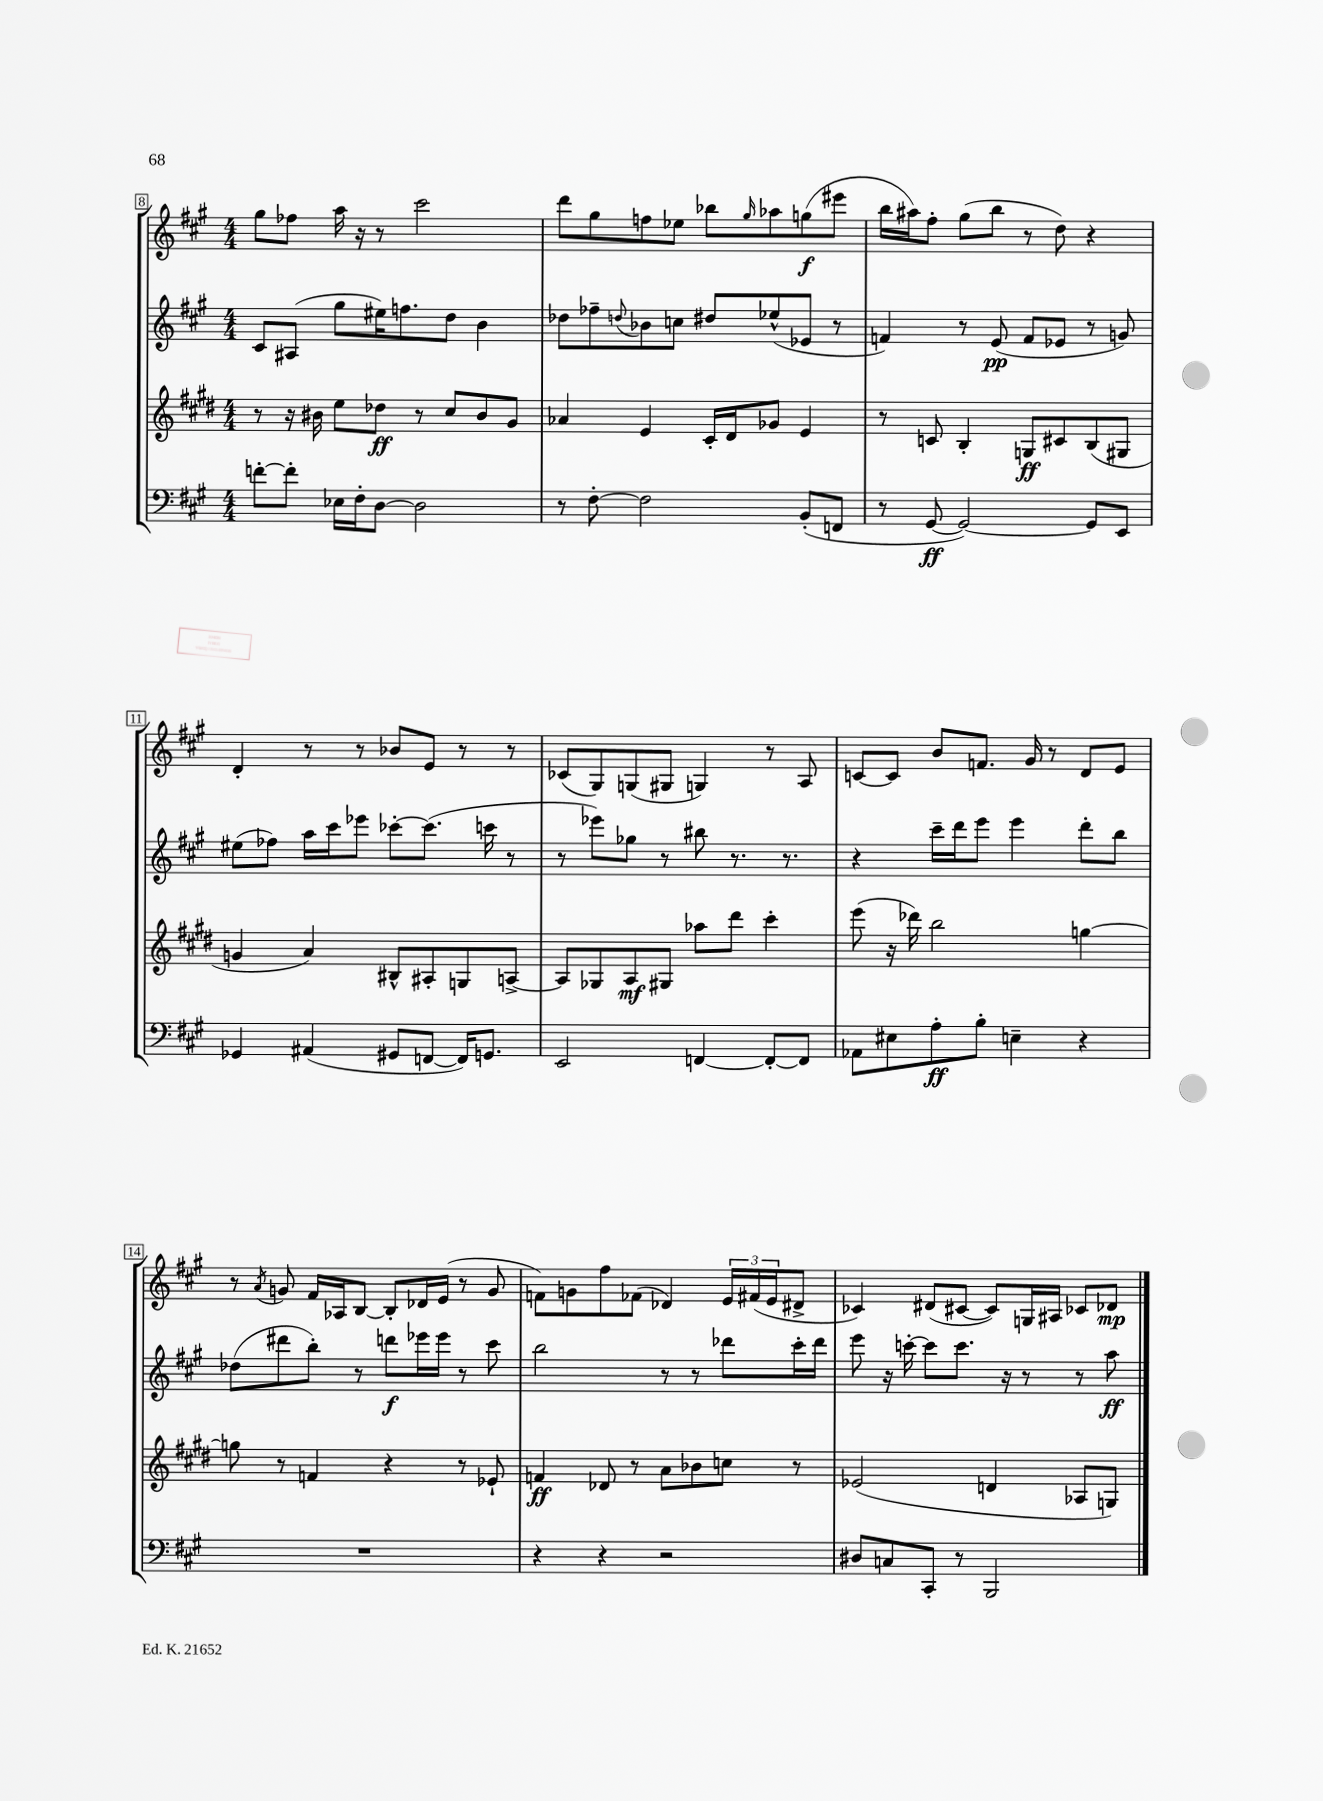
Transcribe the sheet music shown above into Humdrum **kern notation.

**kern	**kern	**kern	**kern
*staff4	*staff3	*staff2	*staff1
*clefF4	*clefG2	*clefG2	*clefG2
*k[f#c#g#]	*k[f#c#g#d#]	*k[f#c#g#]	*k[f#c#g#]
*M4/4	*M4/4	*M4/4	*M4/4
[8f'	8r	8c#	8gg#
8f']	16r	(8A#	8ff-
.	16b#	.	.
16E-	8ee	8gg#	16aa
16F#'	.	.	16r
[8D	8dd-	16ee#)	8r
.	.	8.ff	.
2D]	8r	.	2ccc#
.	8cc#	8dd	.
.	8b#	4b	.
.	8g#	.	.
=	=	=	=
8r	4a-	8dd-	8ddd
[8F#'	.	8ff-~	8gg#
.	.	8qqdd	.
2F#]	4e	8b-	8ff
.	.	8cc	8ee-
.	16c#'	8dd#	8bb-
.	16d#	.	.
.	.	.	16qqgg#
.	8g-	(8ee-^^	8aa-
(8BB'	4e	8e-	(8gg
8FF	.	8r	8eee#
=	=	=	=
8r	8r	4f)	16bb
.	.	.	16aa#)
[8GG#	8c	.	8ff#'
2GG#_)	4B'	8r	(8gg#
.	.	(8e	8bb
.	8G	8f	8r
.	8c#	8e-	8dd)
8GG#]	(8B	8r	4r
8EE	8G#	8g)	.
=	=	=	=
4GG-	4g	(8ee#	4d'
.	.	8ff-)	.
(4AA#	4a)	16aa	8r
.	.	16ccc#	.
.	.	8eee-	8r
8GG#	8B#^^	[8ccc-'	8b-
[8FF	8A#'	(8.ccc-]	8e
16FF])	8G	.	8r
8.GG	.	16ccc	.
.	[8A^	8r	8r
=	=	=	=
2EE	8A]	8r	(8c-
.	8G-	8eee-)	8G#)
.	8A	8gg-	(8G
.	8G#	8r	8G#
[4FF	8aa-	8bb#	4G)
.	8ddd#	8.r	.
8FF'_	4ccc#'	.	8r
.	.	8.r	.
8FF]	.	.	8A
=	=	=	=
8AA-	(8eee	4r	[8c
8E#	16r	.	8c]
.	16ddd-)	.	.
8A'	2bb	16ccc#~	8b
.	.	16ddd	.
8B'	.	8eee	8.f
4E~	.	4eee	.
.	.	.	16g#
.	.	.	8r
4r	[4gg	8ddd'	8d
.	.	8bb	8e
=	=	=	=
1r	8gg]	(8dd-	8r
.	.	.	8qa
.	8r	8ddd#	8g
.	4f	8bb')	16f#
.	.	.	16A-
.	.	8r	[8B
.	4r	8ddd	8B']
.	.	16eee-	16d-
.	.	16eee-	(16e
.	8r	8r	8r
.	8e-`	8ccc#	8g
=	=	=	=
4r	4f	2bb	8f)
.	.	.	8g
4r	8d-	.	8ff#
.	8r	.	(8f-
2r	8a	8r	4d-)
.	8b-	8r	.
.	8cc	8ddd-	24e
.	.	.	(24f#
.	.	.	24e
.	8r	16ccc#'	8d#^
.	.	16ddd-	.
=	=	=	=
8D#	(2e-	8eee	4c-)
8C	.	16r	.
.	.	[16ccc'	.
8CC#'	.	8ccc]	(8d#
8r	.	8.ccc	[8c#
2BBB	4d	.	8c#])
.	.	16r	.
.	.	8r	16G
.	.	.	16A#
.	8A-	8r	8c-
.	8G)	8aa	8d-
==	==	==	==
*-	*-	*-	*-
